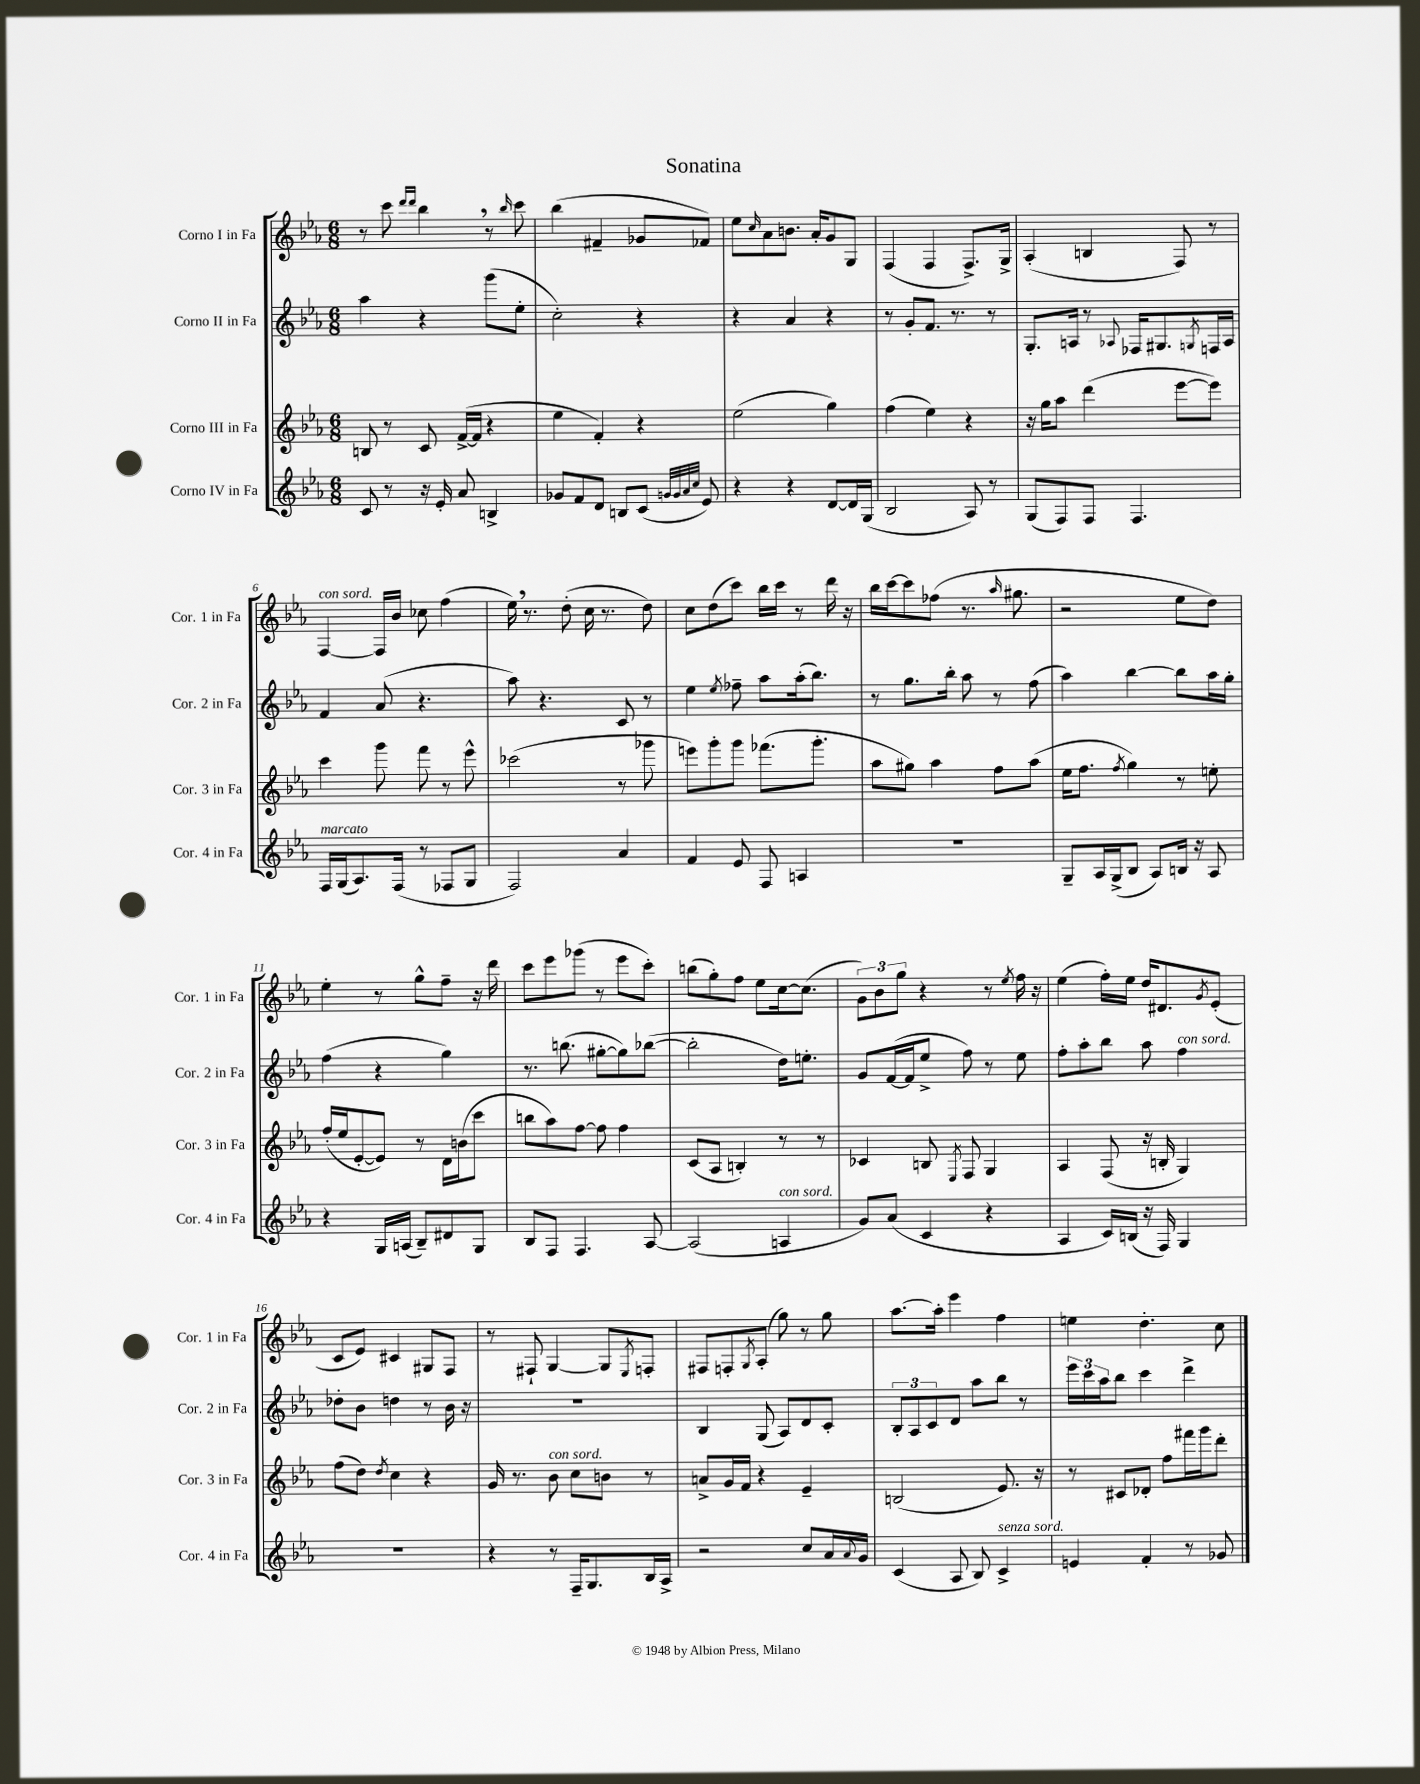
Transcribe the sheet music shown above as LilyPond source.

\header { title = "Sonatina" }
<<
\new StaffGroup <<
\new Staff = "s0" \with { instrumentName = "Corno I in Fa" shortInstrumentName = "Cor. 1 in Fa" } {
    \clef treble \key ees \major \numericTimeSignature \time 6/8
    r8 c'''8 \grace { d'''16 d'''16 } bes''4 \breathe r8 \grace { bes''16 } c'''8 |
    bes''4( fis'4-- ges'8 fes'8) |
    ees''8 \grace { c''16 } aes'8 b'8. aes'16-. g'8 g8 |
    f4( f4 f8.->) g16-> |
    aes4-.( b4 f8) r8 |
    f4~^\markup { \italic "con sord." } f16 bes'16 ces''8 f''4( |
    ees''16) \breathe r8. d''8-.( c''16 r8. d''8) |
    c''8 d''8( c'''8) bes''16 c'''16 r8 d'''16 r16 |
    bes''16 c'''16~ c'''8 fes''8( r8. \grace { aes''16 } gis''8. |
    r2 ees''8 d''8) |
    ees''4-. r8 g''8-^ f''8-- r16 d'''16 |
    c'''8 ees'''8 ges'''8( r8 ees'''8 c'''8-.) |
    b''8( g''8-.) f''8 ees''8 c''16~ c''8.( |
    \tuplet 3/2 { g'8) bes'8 g''8 } r4 r8 \acciaccatura { ees''8 } f''16 r16 |
    ees''4( f''16-.) ees''16 d''16 dis'8. \acciaccatura { g'8 } ees'8-.( |
    c'8 ees'8) cis'4 gis8 f8 |
    r8 fis8-! g4~ g8 \acciaccatura { ees8 } f8-. |
    fis8 f8-. \acciaccatura { g8 } aes8-.( g''8) r8 g''8 |
    aes''8.~ aes''16-. ees'''4 f''4 |
    e''4 d''4.-. c''8 \bar "|." |
}
\new Staff = "s1" \with { instrumentName = "Corno II in Fa" shortInstrumentName = "Cor. 2 in Fa" } {
    \clef treble \key ees \major \numericTimeSignature \time 6/8
    aes''4 r4 g'''8( ees''8-. |
    c''2-.) r4 |
    r4 aes'4 r4 |
    r8 g'8-. f'8. r8. r8 |
    g8.-. a16 r8 \appoggiatura { aes8 } fes16 gis8. \acciaccatura { g8 } f16 aes16 |
    f'4 aes'8( r4. |
    aes''8) r4. c'8 r8 |
    ees''4 \acciaccatura { ees''8 } fes''8-- aes''8 aes''16-.( bes''8.) |
    r8 g''8. bes''16-. aes''8 r8 f''8( |
    aes''4) bes''4~ bes''8 aes''16 g''16-. |
    f''4( r4 g''4) |
    r8. b''8.( gis''8~-. gis''8) bes''8~( |
    bes''2-. d''16) e''8.-. |
    g'8 f'16~( f'16 ees''8-> f''8) r8 ees''8 |
    f''8-. aes''8-. bes''8 aes''8 f''4^\markup { \italic "con sord." } |
    des''8-. bes'8 d''4 r8 bes'16 r16 |
    R2. |
    bes4 g8( aes8) d'8 c'8-. |
    \tuplet 3/2 { bes8-. aes8 c'8 } d'8 aes''8 bes''8 r8 |
    \tuplet 3/2 { ees'''16 c'''16 aes''16 } bes''8 c'''4 d'''4-> \bar "|." |
}
\new Staff = "s2" \with { instrumentName = "Corno III in Fa" shortInstrumentName = "Cor. 3 in Fa" } {
    \clef treble \key ees \major \numericTimeSignature \time 6/8
    b8 r8 c'8 f'16~->( f'16 r4 |
    ees''4 f'4-.) r4 |
    ees''2( g''4) |
    f''4( ees''4) r4 |
    r16 g''16 aes''8 d'''4( ees'''8~ ees'''8) |
    c'''4 g'''8 f'''8 r8 ees'''8-^ |
    ces'''2( r8 ges'''8 |
    e'''8) g'''8-. g'''8 fes'''8.( g'''8.-. |
    aes''8 gis''8) aes''4 f''8 aes''8( |
    ees''16 f''8. \acciaccatura { f''8 } g''4) r8 e''8-. |
    f''16-.( ees''16 ees'8~-. ees'8) r8 d'16 b'16( c'''8 |
    b''8 aes''8) f''8~ f''8 f''4 |
    c'8( aes8 b4-.) r8 r8 |
    ces'4 b8 \acciaccatura { ees8 } f8 g4 |
    aes4 f8( r16 b16-. g4) |
    f''8( d''8) \acciaccatura { d''8 } c''4 r4 |
    g'16 r8. bes'8^\markup { \italic "con sord." } c''8 b'8 r8 |
    a'8-> g'16 f'16 r4 ees'4-- |
    b2( ees'8.) r16 |
    r8 cis'8 des'8-. f''8 fis'''16 g'''16 d'''8-. \bar "|." |
}
\new Staff = "s3" \with { instrumentName = "Corno IV in Fa" shortInstrumentName = "Cor. 4 in Fa" } {
    \clef treble \key ees \major \numericTimeSignature \time 6/8
    c'8 r8 r16 ees'16-. aes'8 b4-> |
    ges'8 f'8 d'8 b8 c'8( \grace { g'32 g'32 aes'32 c''32 } ees'8) |
    r4 r4 d'8~ d'16 g16( |
    bes2 aes8) r8 |
    g8( f8) f8 f4. |
    f16^\markup { \italic "marcato" } g16( aes8.) f16( r8 fes8 g8 |
    f2) aes'4 |
    f'4 ees'8 f8 a4 |
    R2. |
    g8-- aes16 g16->( bes8 aes8) b16 r16 aes8 |
    r4 g16 a16( bes8--) dis'8 g8 |
    bes8 f8 f4. aes8~ |
    aes2( a4^\markup { \italic "con sord." } |
    g'8) aes'8( c'4 r4 |
    aes4 c'16) b16( r16 f16) g4 |
    R2. |
    r4 r8 f16-- g8. bes16 aes16-> |
    r2 c''8 aes'16 \appoggiatura { aes'8 } g'16 |
    c'4( aes8 bes8) c'4->^\markup { \italic "senza sord." } |
    e'4 f'4-. r8 ges'8 \bar "|." |
}
>>
>>
